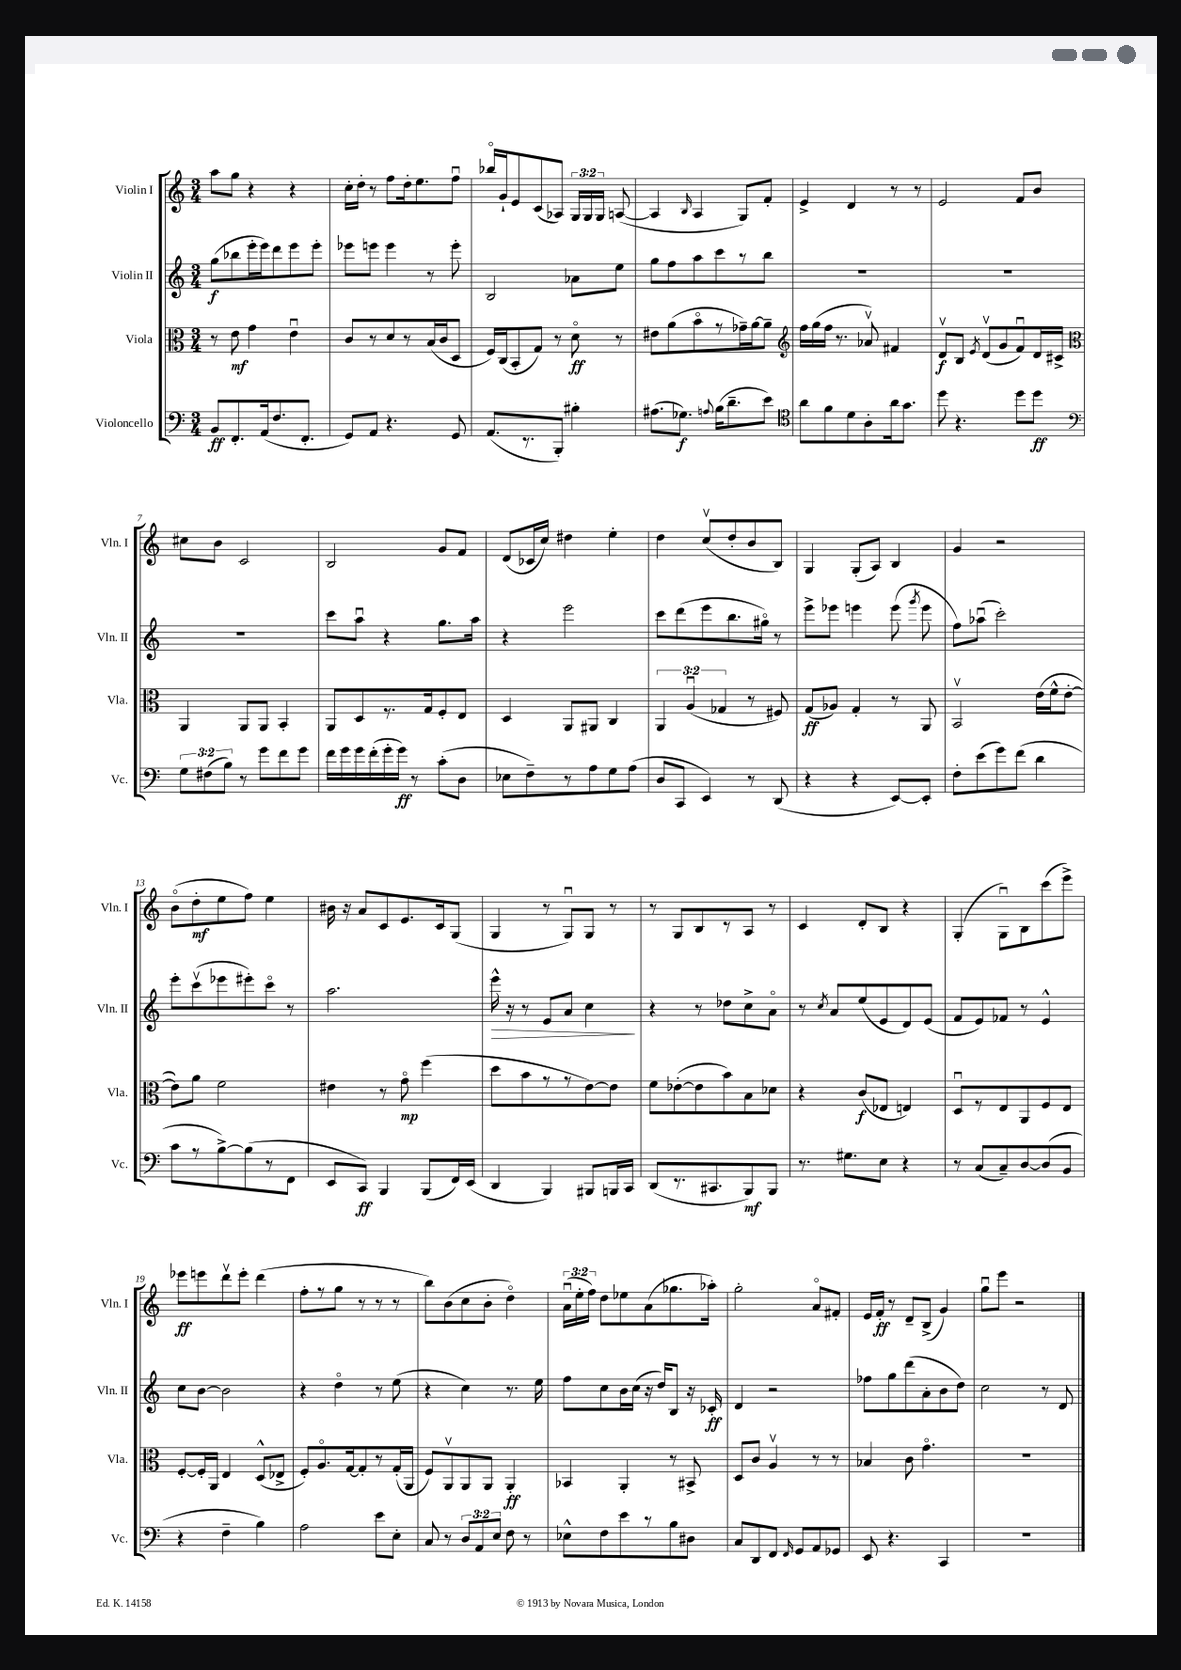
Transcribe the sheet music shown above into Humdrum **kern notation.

**kern	**dynam	**kern	**dynam	**kern	**dynam	**kern	**dynam
*part4	*part4	*part3	*part3	*part2	*part2	*part1	*part1
*staff4	*staff4	*staff3	*staff3	*staff2	*staff2	*staff1	*staff1
*I"Violoncello	*	*I"Viola	*	*I"Violin II	*	*I"Violin I	*
*I'Vc.	*	*I'Vla.	*	*I'Vln. II	*	*I'Vln. I	*
*clefF4	*	*clefC3	*	*clefG2	*	*clefG2	*
*k[]	*	*k[]	*	*k[]	*	*k[]	*
*M3/4	*	*M3/4	*	*M3/4	*	*M3/4	*
=1	=1	=1	=1	=1	=1	=1	=1
8BB/L	ff	8r	.	(8gg\L	f	8aa\L	.
8.FF'/	.	8e\	mf	8bb-X\	.	8gg\J	.
.	.	4g\	.	16eee'\L	.	4r	.
(16AA/k	.	.	.	16eee\J)	.	.	.
8.F/	.	.	.	8ddd\	.	.	.
.	.	4eu\	.	8eee\	.	4r	.
8.FF'/J	.	.	.	.	.	.	.
.	.	.	.	8eee'\J	.	.	.
=2	=2	=2	=2	=2	=2	=2	=2
8GG/L)	.	8c/L	.	8eee-X\L	.	16cc'\LL	.
.	.	.	.	.	.	16dd'\JJ	.
8AA/J	.	8r	.	8eeen\J	.	8r	.
4.r	.	8d/	.	4eee\	.	8ff\L	.
.	.	8r	.	.	.	16dd'\k	.
.	.	.	.	.	.	8.ee\	.
.	.	(16B/L	.	8r	.	.	.
.	.	16c/J	.	.	.	.	.
8GG/	.	8D/J	.	8eee'\	.	8ffu\J	.
=3	=3	=3	=3	=3	=3	=3	=3
(8.AA/L	.	16F/LL)	.	2B/	.	16bb-X/LL	.
.	.	(16C/J	.	.	.	16g`/J	.
.	.	8BB'/	.	.	.	8e/	.
8.r	.	.	.	.	.	.	.
.	.	8G/J)	.	.	.	(8c/	.
8BBB'/J)	.	8r	.	.	.	8A-X/J)	.
4B#X'\	.	8d\	ff	8a-X\L	.	24G/LL	.
.	.	.	.	.	.	24G/	.
.	.	.	.	.	.	24G/JJ	.
.	.	8r	.	8ee\J	.	([8An/	.
=4	=4	=4	=4	=4	=4	=4	=4
(8.A#X\L	.	8e#X\L	.	8gg\L	.	4A/]	.
.	.	(8a\	.	8ff\	.	.	.
8.G-X\J)	f	.	.	.	.	.	.
.	.	.	.	.	.	16qqB/	.
.	.	8b\	.	8aa\	.	4A/	.
8qqAn/	.	.	.	.	.	.	.
(16B\KL	.	8r	.	8ccc\	.	.	.
8.d~\	.	.	.	.	.	.	.
.	.	16g-X~\L)	.	8r	.	8G/L)	.
.	.	[16a\J	.	.	.	.	.
8e\J)	.	8a~\J]	.	8bb\J	.	8f'/J	.
=5	=5	=5	=5	=5	=5	=5	=5
*clefC4	*	*clefG2	*	*	*	*	*
8a\L	.	16ff\LL	.	2.r	.	4e^/	.
.	.	(16gg\	.	.	.	.	.
8f\	.	16ff\JJ	.	.	.	.	.
.	.	8.r	.	.	.	.	.
8d\	.	.	.	.	.	4d/	.
8A'\	.	8a-Xv/)	.	.	.	.	.
16a\k	.	4f#X/	.	.	.	8r	.
8.g\J	.	.	.	.	.	.	.
.	.	.	.	.	.	8r	.
=6	=6	=6	=6	=6	=6	=6	=6
8dd\	.	8dv/L	f	2.r	.	2e/	.
4.r	.	8B/J	.	.	.	.	.
.	.	8qe/	.	.	.	.	.
.	.	(8dv/L	.	.	.	.	.
.	.	8g/	.	.	.	.	.
8dd\L	.	8fu/)	.	.	.	8f/L	.
8dd\J	ff	16d/L	.	.	.	8b/J	.
.	.	16c#X^/JJ	.	.	.	.	.
!!LO:LB:g=z
=7	=7	=7	=7	=7	=7	=7	=7
*clefF4	*	*clefC3	*	*	*	*	*
12G\L	.	4AA/	.	2.r	.	8cc#X\L	.
(12F#X\	.	.	.	.	.	.	.
.	.	.	.	.	.	8b\J	.
12B\J)	.	.	.	.	.	.	.
8r	.	8AA/L	.	.	.	2c/	.
8g\L	.	8AA/J	.	.	.	.	.
8f\	.	4BB'/	.	.	.	.	.
8g\J	.	.	.	.	.	.	.
=8	=8	=8	=8	=8	=8	=8	=8
16f\LL	.	8AA/L	.	8ccc\L	.	2B/	.
16g\	.	.	.	.	.	.	.
16g\	.	8D/	.	8aau\J	.	.	.
(16f'\	.	.	.	.	.	.	.
16g'\	.	8.r	.	4r	.	.	.
16g\JJ)	ff	.	.	.	.	.	.
8r	.	.	.	.	.	.	.
.	.	16G/k	.	.	.	.	.
(8c'\L	.	8F'/	.	8.gg\L	.	8g/L	.
8D\J	.	8E/J	.	.	.	8f/J	.
.	.	.	.	16aa\Jk	.	.	.
=9	=9	=9	=9	=9	=9	=9	=9
8E-X\L	.	4D/	.	4r	.	(8d/L	.
8F~\)	.	.	.	.	.	16c-X/L	.
.	.	.	.	.	.	16cc/JJ)	.
8r	.	8AA/L	.	2eee\	.	4dd#X\	.
8A\	.	8AA#X/J	.	.	.	.	.
8G\	.	4C/	.	.	.	4ee'\	.
(8A\J	.	.	.	.	.	.	.
=10	=10	=10	=10	=10	=10	=10	=10
8D/L	.	6AA/	.	8ccc\L	.	4dd\	.
8CC/J	.	.	.	(8ddd\	.	.	.
.	.	(6Au/	.	.	.	.	.
4EE/)	.	.	.	8eee\	.	(8ccv/L	.
.	.	6G-X/	.	.	.	.	.
.	.	.	.	8.bb\	.	8dd'/	.
8r	.	8r	.	.	.	8b/	.
.	.	.	.	16gg#X\Jk)	.	.	.
(8DD/	.	8F#X/)	.	8r	.	8B/J)	.
=11	=11	=11	=11	=11	=11	=11	=11
4r	.	(8G/L	ff	8eee^\L	.	4G/	.
.	.	8A-X/J)	.	8eee-X\J	.	.	.
4r	.	4G'/	.	4eeen\	.	(8G'/L	.
.	.	.	.	.	.	8A/J)	.
[8EE/L)	.	8r	.	(8eee\	.	4B/	.
.	.	.	.	8qggg/	.	.	.
8EE'/J]	.	8AA/	.	8eee\	.	.	.
=12	=12	=12	=12	=12	=12	=12	=12
8F'\L	.	2BBv/	.	8ff\L)	.	4g/	.
(8e\	.	.	.	(8aa-Xu\J	.	.	.
8g\)	.	.	.	2ccc'\)	.	2r	.
(8f\J	.	.	.	.	.	.	.
4d\	.	(16e\LL	.	.	.	.	.
.	.	16f^^\J	.	.	.	.	.
.	.	[8e'\J	.	.	.	.	.
!!LO:LB:g=z
=13	=13	=13	=13	=13	=13	=13	=13
8c\L	.	8e\L])	.	8eee'\L	.	(8b\L	.
8r	.	8a\J	.	(8cccv\	.	8dd'\	mf
[8B^\)	.	2f\	.	8eee-X\	.	8ee\	.
(8B\]	.	.	.	8eee#X'\)	.	8ff\J)	.
8r	.	.	.	8ccc\J	.	4ee\	.
8FF\J	.	.	.	8r	.	.	.
=14	=14	=14	=14	=14	=14	=14	=14
8EE/L	.	4e#X\	.	2.aa\	.	16b#X\	.
.	.	.	.	.	.	16r	.
8CC/J)	ff	.	.	.	.	8a/L	.
4BBB/	.	8r	.	.	.	8c/	.
.	.	8g\	mp	.	.	8.e/	.
(8BBB/L	.	(4ff\	.	.	.	.	.
.	.	.	.	.	.	16c/k	.
16FF/L)	.	.	.	.	.	(8G/J	.
(16EE/JJ	.	.	.	.	.	.	.
=15	=15	=15	=15	=15	=15	=15	=15
!	!	!	!	!	!LO:HP:b	!	!
4DD/	.	8dd\L	.	16eee^^\	>	4G/	.
.	.	.	.	16r	.	.	.
.	.	8b\	.	8r	.	.	.
4BBB/)	.	8r	.	8e/L	.	8r	.
.	.	8r	.	8a/J	.	8Gu/L)	.
8BBB#X/L	.	[8e\)	.	4cc\	.	8G/J	.
16BBBn/L	.	8e\J]	.	.	.	8r	.
16CC/JJ	.	.	.	.	.	.	.
.	.	.	.	.	]	.	.
=16	=16	=16	=16	=16	=16	=16	=16
(8DD/L	.	8f\L	.	4r	.	8r	.
8.r	.	([8e-X'\	.	.	.	8G/L	.
.	.	8e-\]	.	8r	.	8B/	.
8.CC#X/	.	.	.	.	.	.	.
.	.	8b\)	.	8dd-X\L	.	8r	.
8BBB/)	mf	8B\	.	8cc^\	.	8A/J	.
8BBB/J	.	8d-X\J	.	8a\J	.	8r	.
=17	=17	=17	=17	=17	=17	=17	=17
8.r	.	4r	.	8r	.	4c/	.
.	.	.	.	8qcc/	.	.	.
.	.	.	.	8a/L	.	.	.
8.G#X\L	.	.	.	.	.	.	.
.	.	(8c/L	f	(8ee/	.	8d'/L	.
8E\J	.	8E-X/J	.	8e/	.	8B/J	.
4r	.	4En/)	.	8d/)	.	4r	.
.	.	.	.	(8e/J	.	.	.
=18	=18	=18	=18	=18	=18	=18	=18
8r	.	8Du/L	.	8f/L	.	(4G'/	.
(8C/L	.	8r	.	8e/)	.	.	.
8C~/)	.	8E/	.	8f-X/J	.	8Gu\L)	.
[8D/	.	8AA/	.	8r	.	8B\	.
(8D/]	.	8F/	.	4e^^/	.	(8ccc\	.
8BB/J	.	8E/J	.	.	.	8eee^\J)	.
!!LO:LB:g=z
=19	=19	=19	=19	=19	=19	=19	=19
4r	.	[8F'/L	.	8cc\L	.	8eee-X\L	ff
.	.	16F'/L]	.	[8b\J	.	8eeen\	.
.	.	16AA/JJ	.	.	.	.	.
4F~\	.	4E/	.	2b\]	.	8dddv\	.
.	.	.	.	.	.	8eee'\J	.
4B\)	.	(8D^^/L	.	.	.	(4ddd\	.
.	.	8E-X^/J	.	.	.	.	.
=20	=20	=20	=20	=20	=20	=20	=20
2A\	.	8F'/L)	.	4r	.	8ff'\L	.
.	.	8.A/	.	.	.	8r	.
.	.	.	.	4dd\	.	8gg\J	.
.	.	[16G/k	.	.	.	.	.
.	.	8G'/]	.	.	.	8r	.
8e\L	.	8r	.	8r	.	8r	.
8E'\J	.	(16G'/L	.	(8ee\	.	8r	.
.	.	16AA/JJ	.	.	.	.	.
=21	=21	=21	=21	=21	=21	=21	=21
8C/	.	8F/L)	.	4r	.	8bb\L)	.
8r	.	8AAv/	.	.	.	(8b\	.
12D/L	.	8AA/	.	4cc\)	.	8cc\	.
12AA/	.	.	.	.	.	.	.
.	.	8AA/J	.	.	.	8b'\J	.
12E/J	.	.	.	.	.	.	.
8F\	.	4AA'/	ff	8.r	.	4dd\)	.
8r	.	.	.	.	.	.	.
.	.	.	.	16ee\	.	.	.
=22	=22	=22	=22	=22	=22	=22	=22
8E-X^^\L	.	4BB-X/	.	8ff\L	.	(24au\LL	.
.	.	.	.	.	.	24ee'\	.
.	.	.	.	.	.	24ff\JJ)	.
8F\	.	.	.	8cc\	.	8dd\L	.
8e\	.	4AA'/	.	16b\L	.	8ee-X\	.
.	.	.	.	(16cc\JJ	.	.	.
8r	.	.	.	16r	.	(8a\	.
.	.	.	.	16dd/KL)	.	.	.
8B\	.	8r	.	8B/J	.	8.gg-X\	.
8D#X\J	.	8BB#X^/	.	16r	.	.	.
.	.	.	.	16c-X'/	ff	16aa-X'\Jk)	.
=23	=23	=23	=23	=23	=23	=23	=23
8C/L	.	8D/L	.	4d/	.	2gg'\	.
8DD/	.	8c/J	.	.	.	.	.
8FF/J	.	4Av/	.	2r	.	.	.
16qqFF/	.	.	.	.	.	.	.
8GG/L	.	.	.	.	.	.	.
8AA/	.	8r	.	.	.	8a/L	.
8GG-X/J	.	8r	.	.	.	8f#X'/J	.
=24	=24	=24	=24	=24	=24	=24	=24
8EE/	.	4B-X/	.	8ff-X\L	.	16e/LL	.
.	.	.	.	.	.	16f'/JJ	ff
4.r	.	.	.	8gg\	.	8r	.
.	.	8c\	.	(8ddd\	.	8d~/L	.
.	.	4.g\	.	8a'\	.	(8B^/J	.
4CC/	.	.	.	8b\	.	4g/)	.
.	.	.	.	8dd\J)	.	.	.
=25	=25	=25	=25	=25	=25	=25	=25
2.r	.	2.r	.	2cc\	.	8ggu\L	.
.	.	.	.	.	.	8eee\J	.
.	.	.	.	.	.	2r	.
.	.	.	.	8r	.	.	.
.	.	.	.	8d/	.	.	.
==	==	==	==	==	==	==	==
*-	*-	*-	*-	*-	*-	*-	*-
